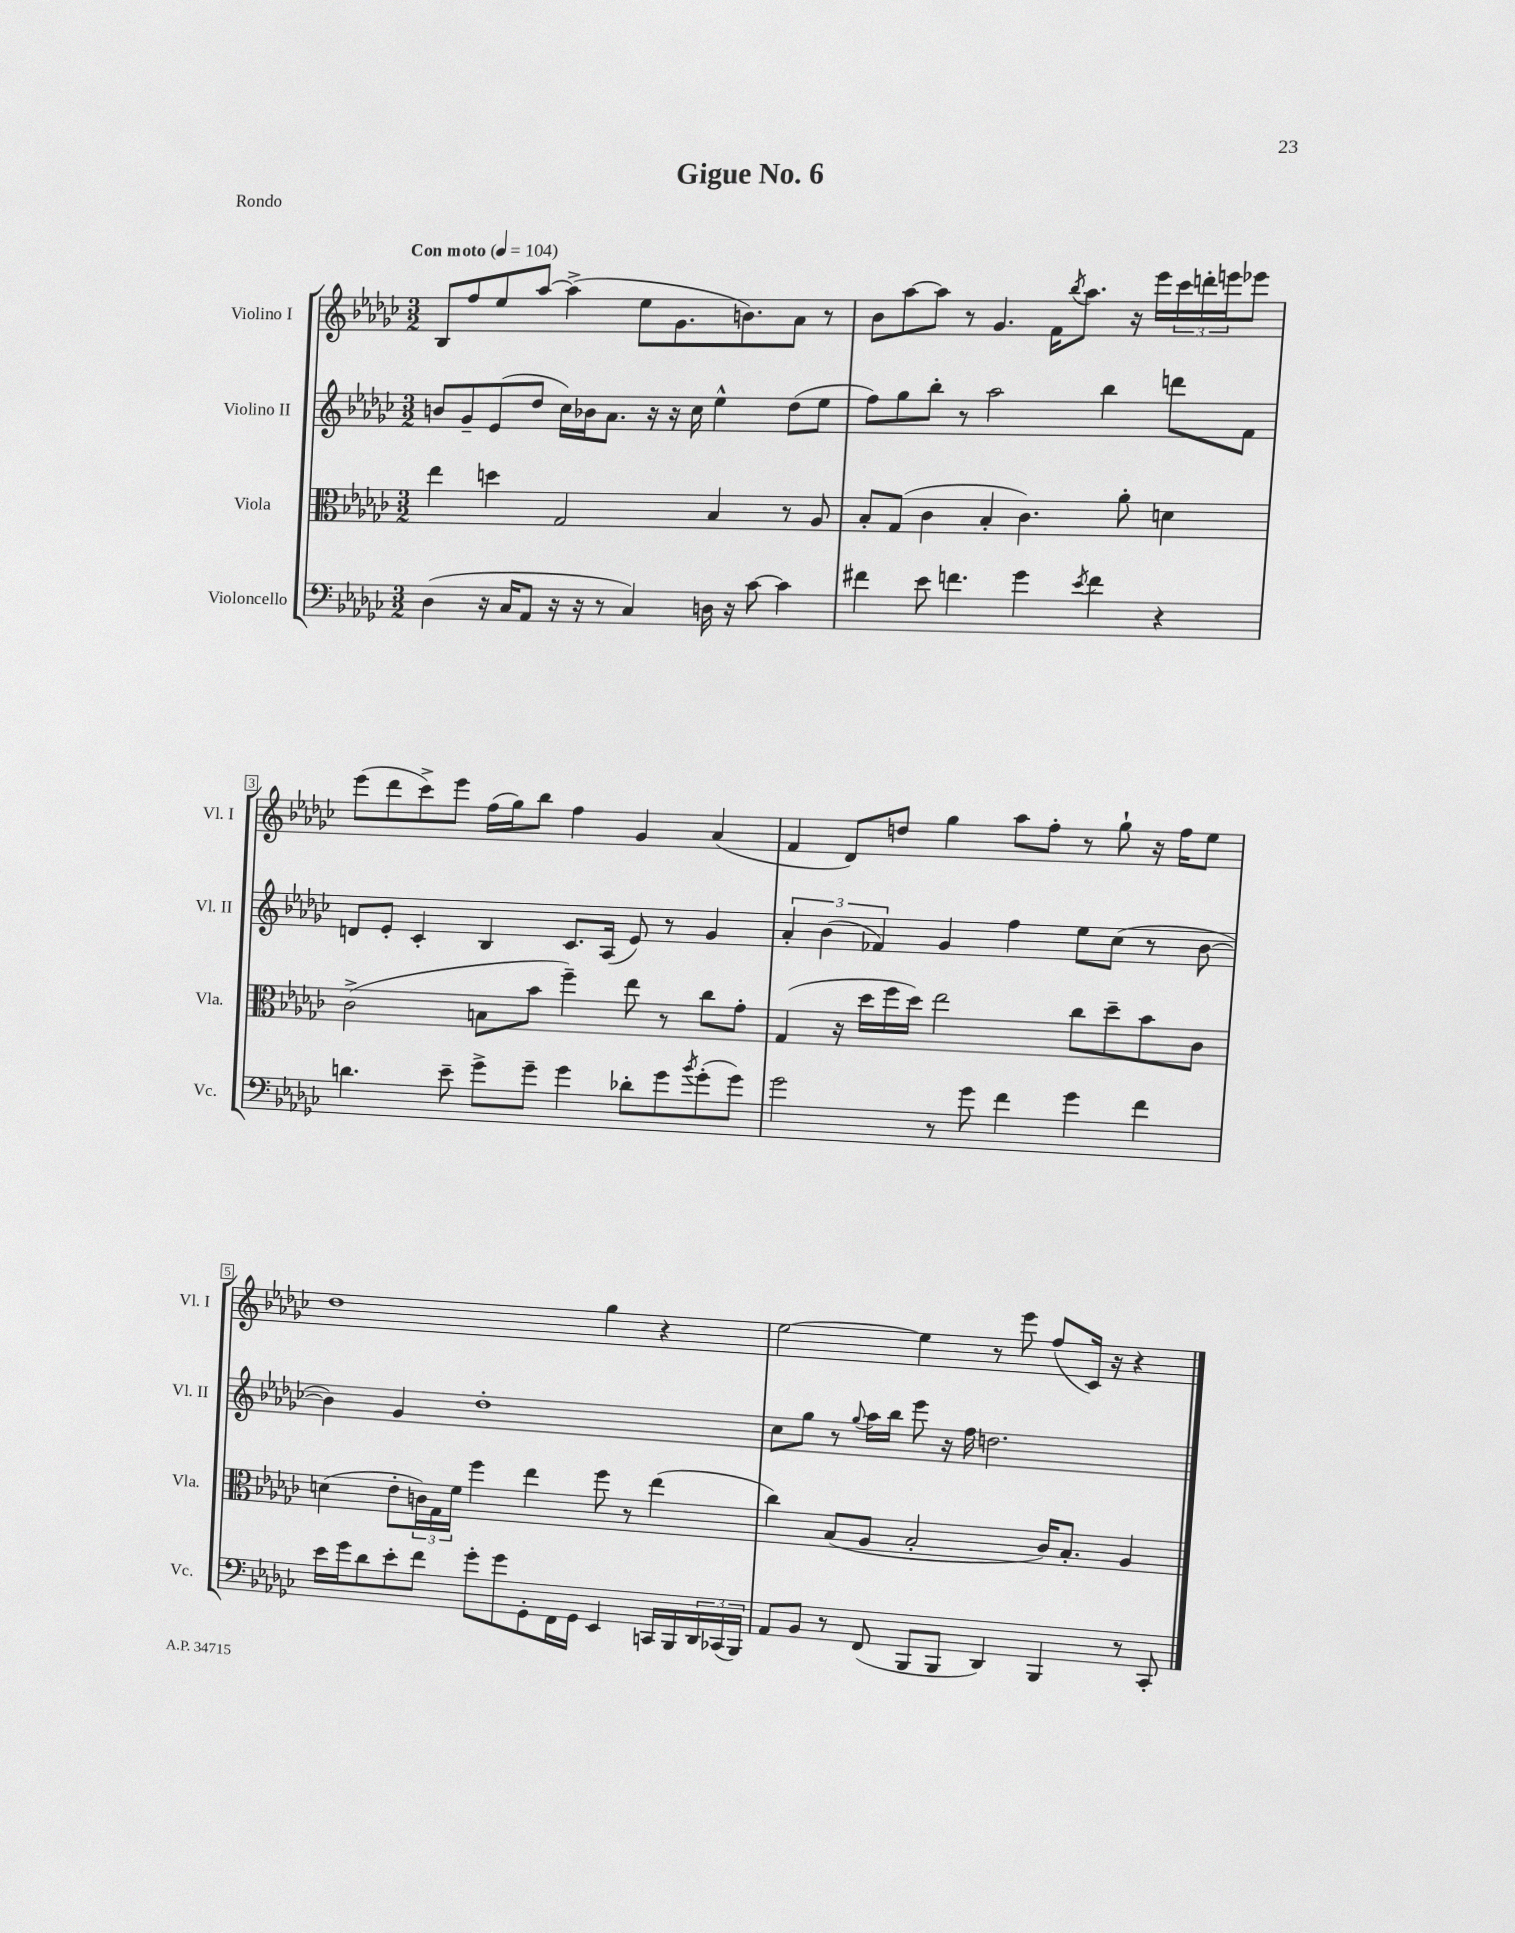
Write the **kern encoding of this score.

**kern	**kern	**kern	**kern
*part4	*part3	*part2	*part1
*staff4	*staff3	*staff2	*staff1
*I"Violoncello	*I"Viola	*I"Violino II	*I"Violino I
*I'Vc.	*I'Vla.	*I'Vl. II	*I'Vl. I
*clefF4	*clefC3	*clefG2	*clefG2
*k[b-e-a-d-g-c-]	*k[b-e-a-d-g-c-]	*k[b-e-a-d-g-c-]	*k[b-e-a-d-g-c-]
*M3/2	*M3/2	*M3/2	*M3/2
*MM104	*MM104	*MM104	*MM104
=1	=1	=1	=1
!	!	!	!LO:TX:a:B:t=Con moto
(4D-\	4ee-\	8bn/L	8B-/L
.	.	8g-~/	8ff/
16r	4ddn\	(8e-/	8ee-/
16C-/KL	.	.	.
8AA-/J	.	8dd-/J	[8aa-/J
16r	2G-/	16cc-\LL)	(4aa-^\]
16r	.	16b-X\J	.
8r	.	8.a-\J	.
4C-/)	.	.	8ee-\L
.	.	16r	.
.	.	16r	8.g-\
.	.	16cc-\	.
16Dn\	4B-/	4ee-^^\	.
16r	.	.	8.bn\)
[8c-\	.	.	.
4c-\]	8r	(8dd-\L	8a-\J
.	8A-/	8ee-\J	8r
=2	=2	=2	=2
4f#X\	8B-'/L	8ff\L)	8b-\L
.	(8G-/J	8gg-\	[8aa-\
8e-\	4c-\	8bb-'\J	8aa-\J]
4.fn\	.	8r	8r
.	4B-'/	2aa-\	4.g-/
4g-\	4.c-\)	.	.
.	.	.	16f\KL
.	.	.	8qbb-/
.	.	.	8.aa-\J
8qe-/	.	.	.
4f\	.	4bb-\	.
.	8a-'\	.	16r
.	.	.	16eee-\LL
4r	4dn\	8dddn\L	24ccc-\
.	.	.	24dddn'\
.	.	.	24eeen\J
.	.	8f\J	8eee-X\J
!!LO:LB:g=z
=3	=3	=3	=3
4.dn\	(2c-^\	8dn/L	(8eee-\L
.	.	8e-'/J	8ddd-\
.	.	4c-'/	8ccc-^\)
8e-~\	.	.	8eee-\J
8g-^\L	8Bn\L	4B-/	(16ff\LL
.	.	.	16gg-\J)
8g-~\J	8b-\J	.	8bb-\J
4g-\	4ff~\)	8.c-/L	4ff\
.	.	(16A-/Jk	.
8d-X'\L	8ee-\	8e-/)	4g-/
8g-\	8r	8r	.
8qb-/	.	.	.
(8g-'\	8cc-\L	4g-/	(4a-/
8g-\J)	8g-'\J	.	.
=4	=4	=4	=4
2g-\	(4G-/	6a-'/	4f/
.	.	(6b-\	.
.	16r	.	8d-/L)
.	16dd-\LL	.	.
.	.	6f-X/)	.
.	16ff\	.	8ddn/J
.	16dd-\JJ)	.	.
8r	2ee-\	4g-/	4gg-\
8g-\	.	.	.
4f\	.	4ff\	8aa-\L
.	.	.	8ff'\J
4g-\	8cc-\L	8ee-\L	8r
.	8dd-~\	(8cc-\J	8gg-`\
4f\	8b-\	8r	16r
.	.	.	16ff\KL
.	8c-\J	[8b-\	8ee-\J
!!LO:LB:g=z
=5	=5	=5	=5
16e-\LL	(4dn\	4b-\])	1dd-
16g-\J	.	.	.
8d-\	.	.	.
8e-'\	8e-'\L	4g-/	.
8f\J	24cn\L)	.	.
.	24G-\	.	.
.	24f\JJ	.	.
8g-'\L	4ff\	1dd-'	.
8g-\	.	.	.
8GG-'\	4ee-\	.	.
16FF\L	.	.	.
16GG-\JJ	.	.	.
4EE-/	8ff\	.	4gg-\
.	8r	.	.
16CCn/LL	(4ee-\	.	4r
16BBB-/	.	.	.
24DD-/	.	.	.
(24CC-X/	.	.	.
24BBB-/JJ)	.	.	.
=6	=6	=6	=6
8AA-/L	4cc-\)	8cc-\L	[2ee-\
8BB-/J	.	8gg-\J	.
8r	(8B-/L	8r	.
.	.	8qqgg-/	.
(8FF/	8A-/J	16aa-\LL	.
.	.	16bb-\JJ	.
8BBB-/L	2B-'/	8eee-\	4ee-\]
8BBB-/J	.	16r	.
.	.	16ff\	.
4DD-/)	.	2.ddn\	8r
.	.	.	8eee-\
4BBB-/	16c-/KL)	.	(8ff/L
.	8.B-'/J	.	.
.	.	.	16c-/Jk)
.	.	.	16r
8r	4A-/	.	4r
8CC-'/	.	.	.
==	==	==	==
*-	*-	*-	*-
